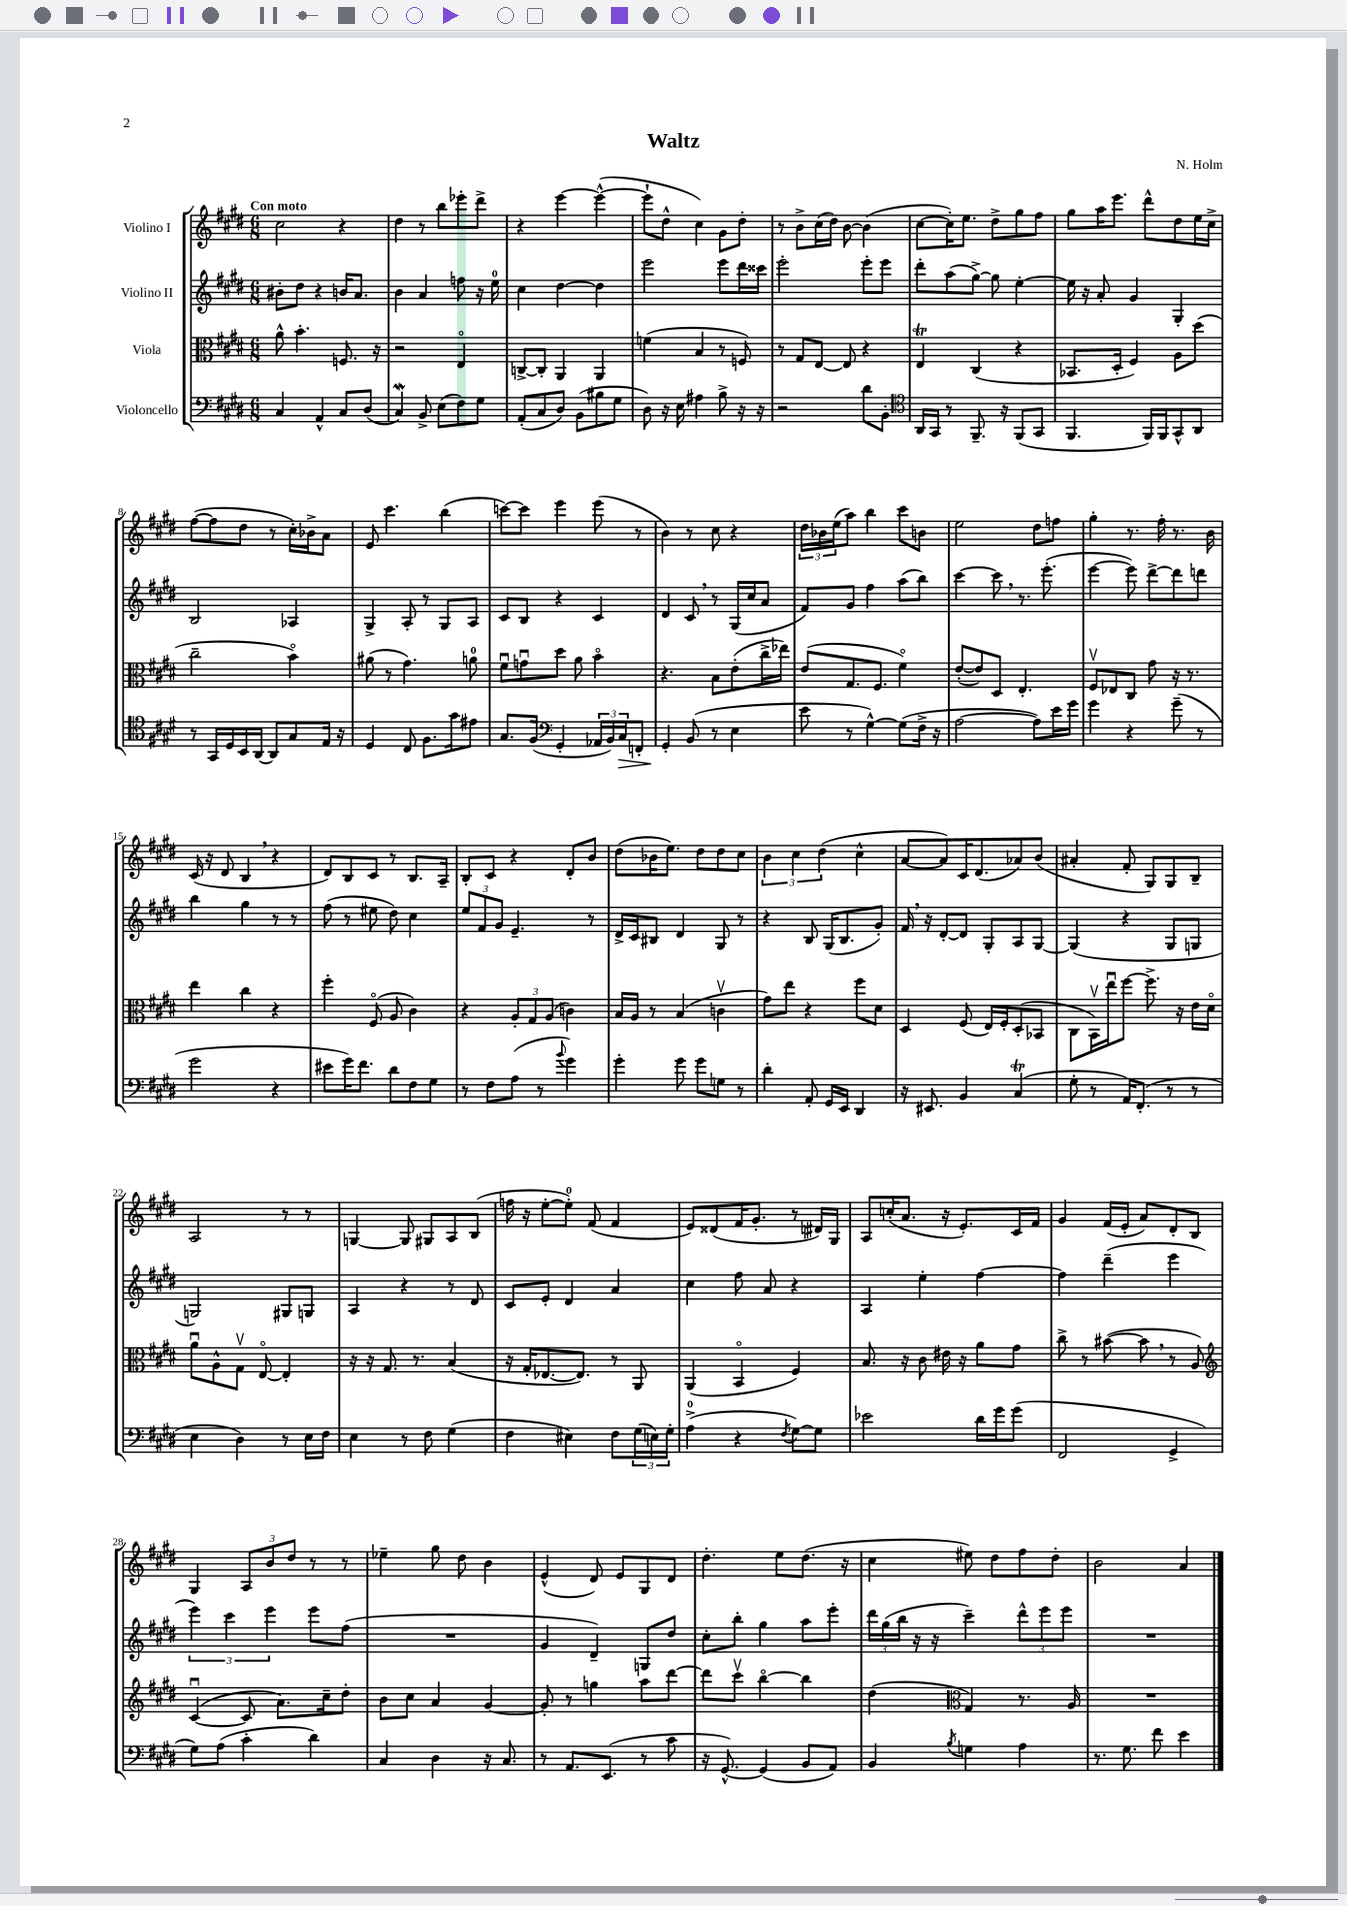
\header { title = "Waltz" composer = "N. Holm" }
<<
\new StaffGroup <<
\new Staff = "s0" \with { instrumentName = "Violino I" } {
    \clef treble \key e \major \numericTimeSignature \time 6/8 \tempo "Con moto"
    cis''2 r4 |
    dis''4 r8 b''8 ees'''8-. dis'''8-> |
    r4 e'''4~ e'''4~-^( |
    e'''8-! dis''8-^ cis''4) gis'8 dis''8-. |
    r8 b'8-> cis''16( dis''16) b'8~ b'4( |
    cis''8~ cis''16-.) e''8. dis''8-> gis''8 fis''8 |
    gis''8 a''16 e'''8. dis'''8-^ dis''8 e''16 cis''16-> |
    fis''8~( fis''8 dis''8 r8 cis''16-.) bes'16-> a'8 |
    e'8 cis'''4. b''4( |
    c'''8~) c'''8 e'''4 e'''8( r8 |
    b'4) r8 cis''8 r4 |
    \tuplet 3/2 { dis''16 bes'16 e''16( } a''8) b''4 cis'''8 b'8 |
    e''2 dis''8 f''8 |
    gis''4-. r8. fis''16-. r8. b'16 |
    cis'16( r16 dis'8 b4 \breathe r4 |
    dis'8) b8 cis'8 r8 b8. a16-- |
    b8-. cis'8 r4 dis'8-. b'8 |
    dis''8( bes'16 e''8.) dis''8 dis''8 cis''8 |
    \tuplet 3/2 { b'4 cis''4 dis''4( } cis''4-^ |
    a'8~ a'8) cis'16 dis'8.( aes'8) b'8( |
    ais'4-. fis'8-. gis8) gis8 b8-- |
    a2 r8 r8 |
    g4~ g8 gis8 a8 b8( |
    f''16 r16 e''8~-. e''8-0-.) fis'8( fis'4 |
    e'8) disis'8( fis'16 gis'8.-. r8 dis'16) gis16 |
    a8 c''16-.( a'8. r16 e'8.-.) cis'16 fis'16 |
    gis'4 fis'16( e'16-. a'8) dis'8-. b8 |
    gis4 \tuplet 3/2 { a8 b'8 dis''8 } r8 r8 |
    ees''4-- gis''8 dis''8 b'4 |
    e'4-^( dis'8) e'8 gis8 dis'8 |
    dis''4.-. e''8 dis''8.( r16 |
    cis''4 eis''8) dis''8 fis''8 dis''8-. |
    b'2 a'4 \bar "|." |
}
\new Staff = "s1" \with { instrumentName = "Violino II" } {
    \clef treble \key e \major \numericTimeSignature \time 6/8
    bis'8-. dis''8 r4 b'16 a'8. |
    b'4 a'4 f''8 r16 e''16-0 |
    cis''4 dis''4~ dis''4 |
    e'''2 e'''8 dis'''16 cisis'''16 |
    e'''2-. e'''8-. e'''8 |
    dis'''8-. a''8( gis''8~->) gis''8 e''4~-. |
    e''16 r16 a'8-. gis'4 gis4-. |
    b2 aes4 |
    gis4-> a8-. r8 gis8 a8 |
    cis'8 b8 r4 cis'4 |
    dis'4 cis'8 \breathe r8 gis16( cis''16 a'8 |
    fis'8) gis'8 fis''4 a''8( b''8) |
    cis'''4~ cis'''8 \breathe r8. e'''8.-.( |
    e'''4~ e'''8) dis'''8~-> dis'''8 d'''8 |
    b''4 gis''4 r8 r8 |
    fis''8( r8 eis''8 dis''8) cis''4 |
    \tuplet 3/2 { e''8 fis'8 gis'8 } e'4.-- r8 |
    dis'16-> cis'16 bis8 dis'4 gis8 r8 |
    r4 b8 gis16( b8. gis'8-.) |
    fis'16 \breathe r16 dis'8~-. dis'8 gis8-. a8 gis8~ |
    gis4( r4 gis8 g8 |
    g2) gis8 g8 |
    a4 r4 r8 dis'8 |
    cis'8 e'8-. dis'4 a'4 |
    cis''4 fis''8 a'8 r4 |
    a4 e''4-. fis''4~ |
    fis''4 dis'''4--( e'''4 |
    \tuplet 3/2 { e'''4) cis'''4 e'''4 } e'''8 fis''8( |
    R2. |
    gis'4 dis'4--) g8 dis''8 |
    cis''8-. b''8-. gis''4 a''8 e'''8-. |
    \tuplet 3/2 { dis'''16 gis''16( b''16 } r16 r16 cis'''4--) \tuplet 3/2 { dis'''8-^ e'''8 e'''8 } |
    R2. \bar "|." |
}
\new Staff = "s2" \with { instrumentName = "Viola" } {
    \clef alto \key e \major \numericTimeSignature \time 6/8
    a'8-^ b'4.-. f8. r16 |
    r2 e4\flageolet |
    c8~-> c8-. a,4 a,4 |
    f'4( b4 r8 f8) |
    r8 gis8 e8~ e8 r4 |
    e4\trill cis4( r4 |
    bes,8. dis16-. fis4) a8 dis''8( |
    cis''2-- b'4\flageolet) |
    ais'8( r8 gis'4.) a'8-0 |
    fis'8\downbow g'8\downbow dis''8 a'8 b'4\flageolet |
    r4. b8 e'8-.( cis''16-> ees''16) |
    e'8( gis8. fis8. fis'4\flageolet) |
    e'8~-.( e'8) dis8 e4.-. |
    fis8\upbow ees8 cis8 gis'8 r16 r8. |
    e''4 cis''4 r4 |
    fis''4-. fis8\flageolet( a8 cis'4) |
    r4 \tuplet 3/2 { a8-. gis8 a8( } c'4) |
    b16 a16 r8 b4( c'4\upbow |
    gis'8) e''8 r4 fis''8 dis'8 |
    dis4 fis8( e16) fis16-. dis8-.( bes,8 |
    cis8 b,16\upbow) e''16\downbow fis''8~ fis''8.-> r16 e'16 dis'16\flageolet |
    a'8\downbow a8-^ gis8\upbow e8~\flageolet e4-. |
    r16 r16 gis8. r8. b4( |
    r16 gis16-. ees8.~ ees8.) r8 a,8 |
    a,4( b,4\flageolet fis4) |
    b8. r16 cis'8 eis'16 r16 a'8 gis'8 |
    cis''8-> r8 bis'8~( bis'8 \breathe r8 a8) |
    \clef treble cis'4~\downbow( cis'8 a'8.) cis''16-- dis''8-. |
    b'8 cis''8 a'4 gis'4~ |
    gis'8-. r8 g''4 a''8 dis'''8~ |
    dis'''8 cis'''8\upbow b''4~\flageolet b''4 |
    dis''4( \clef alto gis4) r8. a16 |
    R2. \bar "|." |
}
\new Staff = "s3" \with { instrumentName = "Violoncello" } {
    \clef bass \key e \major \numericTimeSignature \time 6/8
    cis4 a,4-^ cis8 dis8( |
    cis4\mordent) b,8-> e8( fis8) gis8 |
    a,8-.( cis8 dis8) b,8( bis8 gis8 |
    dis8) r16 e16 ais4 b8-> r16 r16 |
    r2 dis'8 b,8-. |
    \clef tenor a,16 gis,16 r8 fis,8.-- r16 fis,8( gis,8 |
    fis,4. fis,16) fis,16 gis,8-^ a,8 |
    r8 gis,16 dis16 b,16 a,16~ a,8 gis8 e16 r16 |
    dis4 cis8 fis8. gis'16 eis'8 |
    gis8. fis16( \clef bass gis,4-. \tuplet 3/2 { aes,16 b,16) cis16\> } f,8-. |
    gis,4-.\! b,8( r8 e4 |
    e'8 r8 gis4~-^) gis8( fis16-> r16 |
    a2~ a8) e'16 gis'16 |
    gis'4 r4 gis'8--( r8 |
    gis'2 r4 |
    eis'8 gis'16) fis'8. dis'8 fis8 gis8 |
    r8 fis8 a8( r8 \appoggiatura { b'8 } gis'4) |
    gis'4-. gis'8 gis'8 g8 r8 |
    dis'4-. a,8-. gis,16 e,16 dis,4 |
    r16 eis,8. b,4 cis4\trill( |
    gis8-. r8 a,16) fis,8.-.( r8 r8 |
    e4 dis4) r8 e16 fis16 |
    e4 r8 fis8 gis4( |
    fis4 eis4) fis8 \tuplet 3/2 { gis16( e16) gis16-. } |
    a4-0->( r4 \acciaccatura { fis8 } gis8~) gis8 |
    ees'2 dis'16 gis'16 gis'8( |
    fis,2 gis,4-> |
    gis8) a8( cis'4-. dis'4) |
    cis4 dis4 r16 cis8. |
    r8 a,8. e,8.( r8 cis'8 |
    r16 gis,8.~-^) gis,4( b,8 a,8) |
    b,4 \acciaccatura { b8 } g4 a4 |
    r8. gis8. fis'8 e'4 \bar "|." |
}
>>
>>
